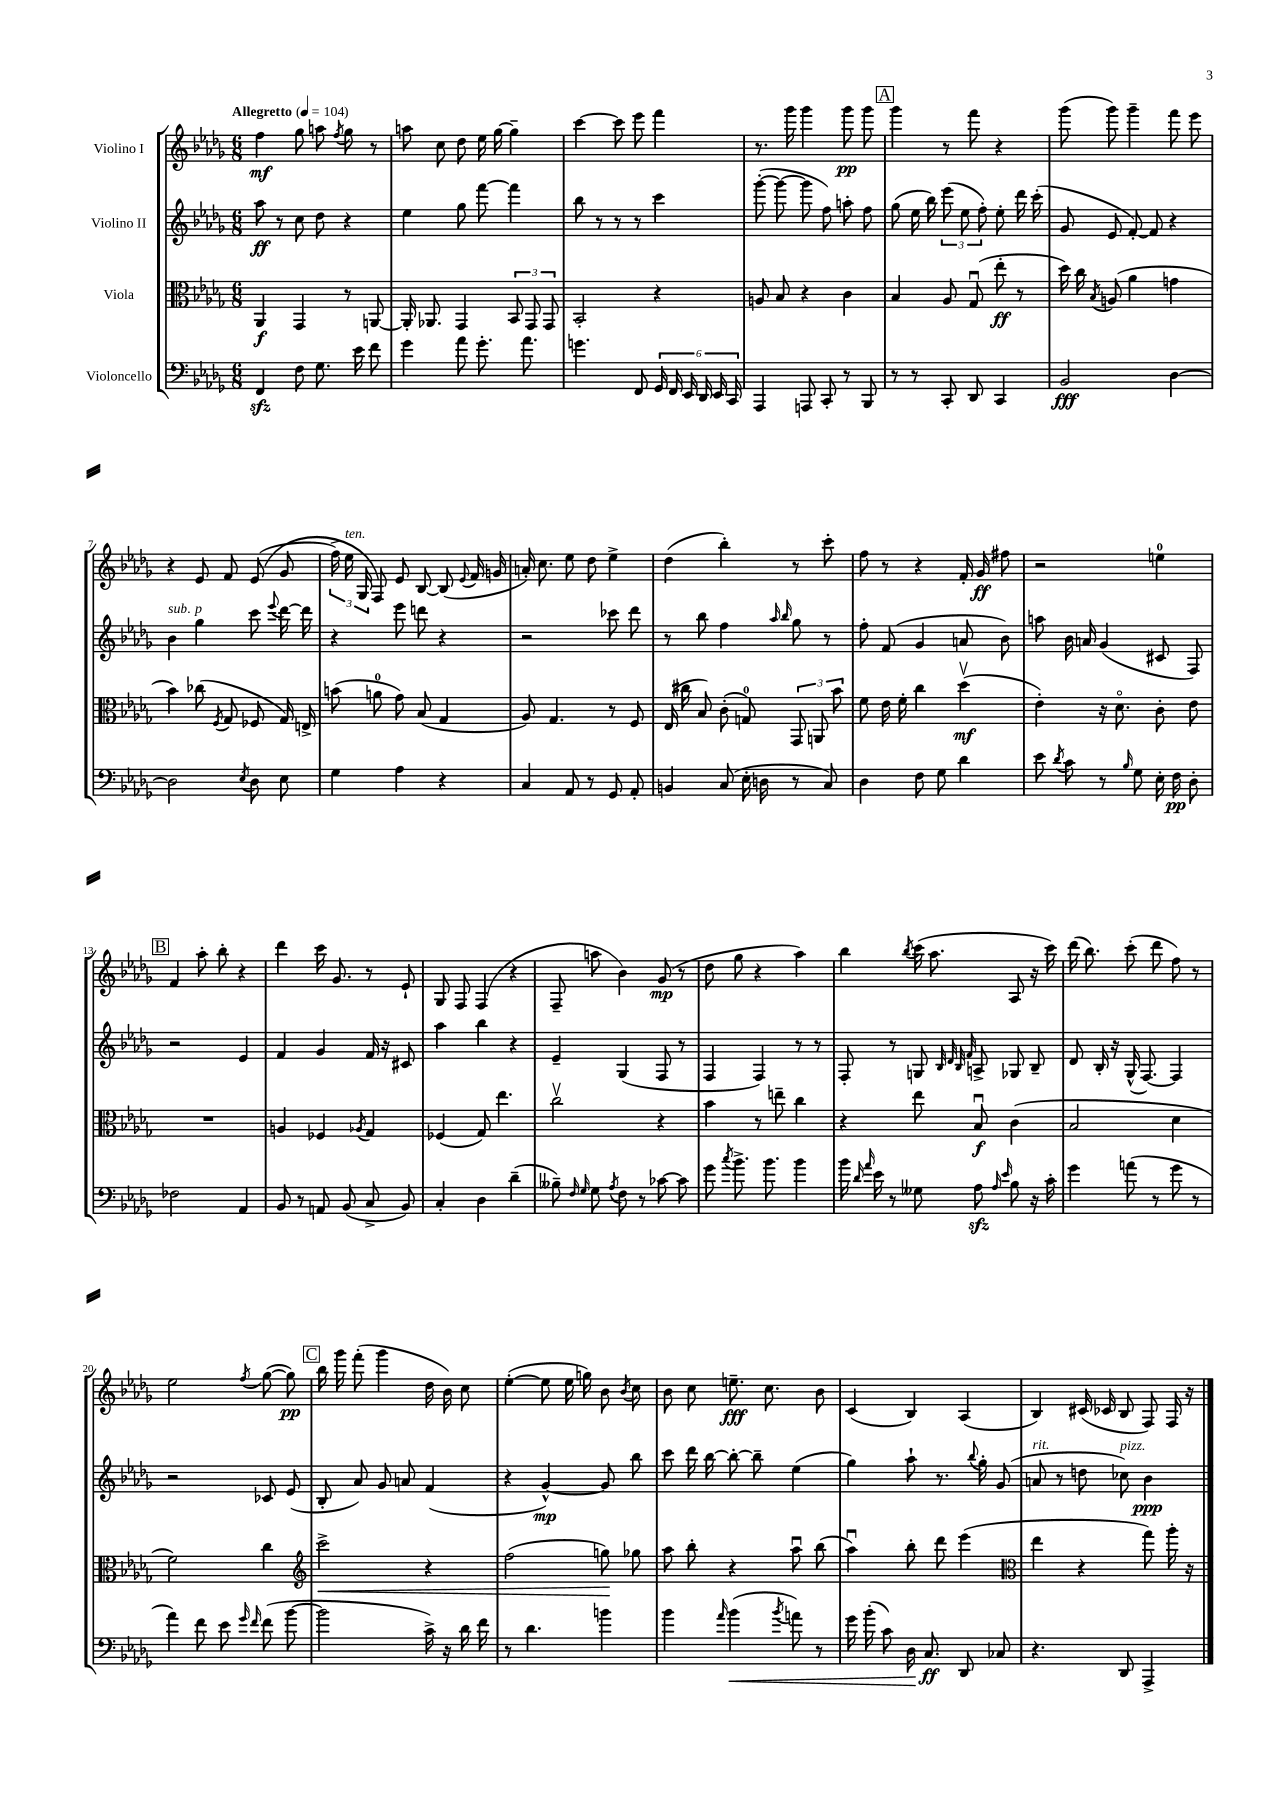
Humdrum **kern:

**kern	**kern	**kern	**kern
*staff4	*staff3	*staff2	*staff1
*clefF4	*clefC3	*clefG2	*clefG2
*k[b-e-a-d-g-]	*k[b-e-a-d-g-]	*k[b-e-a-d-g-]	*k[b-e-a-d-g-]
*M6/8	*M6/8	*M6/8	*M6/8
*MM104	*MM104	*MM104	*MM104
4FF	4AA-	8aa-	4ff
.	.	8r	.
8F	4GG-	8cc	8gg-
8.G-	.	8dd-	8aa
.	.	.	8qff
.	8r	4r	8gg-
16e-	.	.	.
8f	[8AA	.	8r
=	=	=	=
4g-	16AA']	4ee-	8aa
.	8.AA-	.	.
.	.	.	8cc
8a-	4GG-	8gg-	8dd-
8.g-'	.	[8fff	16ee-
.	.	.	[16gg-
.	12BB-	4fff]	4gg-~]
8.a-	.	.	.
.	12GG-	.	.
.	12GG-	.	.
=	=	=	=
4.g	2BB-'	8bb-	[4ccc
.	.	8r	.
.	.	8r	8ccc]
8FF	.	8r	8eee-
24GG-	4r	4ccc	4fff
24FF	.	.	.
24EE-	.	.	.
24DD-	.	.	.
24EE-	.	.	.
24CC	.	.	.
=	=	=	=
4AAA-	8A	([8ggg-'	8.r
.	8B-	8ggg-_	.
.	.	.	16ggg-
8AAA	4r	8ggg-]	4ggg-
8CC'	.	8ff)	.
8r	4c	8aa'	8ggg-
8BBB-	.	8ff	8ggg-
=	=	=	=
8r	4B-	(8gg-	4ggg-
8r	.	16ee-	.
.	.	16bb-)	.
8CC'	8A-	(12eee-	8r
.	.	12ee-	.
8DD-	(8G-u	.	8fff
.	.	12ff')	.
4CC	8ee-'	8ee-'	4r
.	8r	16ddd-	.
.	.	(16ccc'	.
=	=	=	=
2BB-	16dd-)	8g-	(8ggg-
.	16cc	.	.
.	8qB-	.	.
.	(8A	8e-	8ggg-)
.	4a-	[8f')	4ggg-~
.	.	8f]	.
[4D-	4g	4r	8fff
.	.	.	8eee-
=	=	=	=
2D-]	4b-)	4b-	4r
.	(8cc-	4gg-	8e-
.	8qF	.	.
.	8G-	.	8f
8qE-	.	.	.
8D-	8F-	8ccc	&((8e-
.	.	8qqeee-	.
8E-	16G-)	[16ddd-	8g-
.	16E^	16ddd-]	.
=	=	=	=
4G-	(8b	4r	24ff^)
.	.	.	24ee-
.	.	.	24G-
.	8a	.	8F&)
4A-	8g-)	8eee-	8e-
.	(8B-	8ddd	[8B-
4r	4G-	4r	(8B-]
.	.	.	8qqe-
.	.	.	16f
.	.	.	16g
=	=	=	=
4C	8A-)	2r	16a')
.	.	.	8.cc
.	4.G-	.	.
8AA-	.	.	8ee-
8r	.	.	8dd-
8GG-	8r	8ccc-	4ee-^
8AA-'	8F	8ddd-	.
=	=	=	=
4BB	(16E-	8r	(4dd-
.	16cc#	.	.
.	8B-)	8bb-	.
(8C	(8c'	4ff	4bb-')
16E-'	8G)	.	.
16D	.	.	.
.	.	16qqaa-	.
.	.	16qqbb-	.
8r	12GG-	8gg-	8r
.	12AA	.	.
8C)	.	8r	8ccc'
.	12b-	.	.
=	=	=	=
4D-	8f	8ff'	8ff
.	16e-	(8f	8r
.	16f'	.	.
8F	4cc	4g-	4r
8G-	.	.	.
4d-	(4dd-v	8a	16f'
.	.	.	16g-
.	.	8b-)	8ff#
=	=	=	=
8e-	4e-')	8aa	2r
8qd-	.	.	.
8c	.	16b-	.
.	.	16a	.
8r	16r	(4g-	.
.	8.d-o	.	.
16qqB-	.	.	.
8G-	.	.	.
16E-'	8c'	8c#	4ee
16F	.	.	.
8D-'	8e-	8F)	.
=	=	=	=
2F-	2.r	2r	4f
.	.	.	8aa-'
.	.	.	8bb-'
4AA-	.	4e-	4r
=	=	=	=
8BB-	4A	4f	4ddd-
8r	.	.	.
8AA	4F-	4g-	16ccc
.	.	.	8.g-
(8BB-	.	.	.
.	8qA-	.	.
8C^	4G-	16f	8r
.	.	16r	.
8BB-)	.	8c#	8e-`
=	=	=	=
4C'	(4F-	4aa-	8G-
.	.	.	8F
4D-	8G-)	4bb-	(4F
.	4.ee-	.	.
(4d-~	.	4r	4r
=	=	=	=
8B--~)	2ccv	4e-~	8F~
16qqF	.	.	.
16qqG-	.	.	.
8G-	.	.	8aa
8qA-	.	.	.
8F	.	(4G-	4b-)
8r	.	.	.
[8c-	4r	8F	(8g-
8c-]	.	8r	8r
=	=	=	=
8g-	4b-	4F	8dd-
8qcc	.	.	.
8.b-^	.	.	8gg-
.	8r	4F)	4r
8.b-	.	.	.
.	8ee~	.	.
4b-	4cc	8r	4aa-)
.	.	8r	.
=	=	=	=
16b-	4r	8F'	4bb-
16qqd-	.	.	.
16qqa-	.	.	.
16e-	.	.	.
8r	.	8r	.
.	.	.	8qbb-
8G--	8ee-	8G	(16ccc
.	.	.	8.aa-
.	.	32qqB-	.
.	.	32qqd-	.
.	.	32qqB-	.
.	.	32qqf	.
8A-	8B-u	8A^	.
16qqA-	.	.	.
16qqe-	.	.	.
8B-	(4c	8G-	8A-
16r	.	8B-~	16r
16c'	.	.	16ccc)
=	=	=	=
4g-	2B-	8d-	(16ddd-
.	.	.	8.bb-)
.	.	16B-'	.
.	.	16r	.
(8a	.	(16G-^^	(8ccc'
.	.	[8.F)	.
8r	.	.	8ddd-
8g-	4d-	4F]	8ff)
8r	.	.	8r
=	=	=	=
4a-)	2f)	2r	2ee-
8f	.	.	.
8e-	.	.	.
16qqg-	.	.	.
16qqf	.	.	8qff
(8f	4cc	8c-	([8gg-
[8b-	.	(8e-	8gg-])
=	=	=	=
*	*clefG2	*	*
2b-]	2ccc^	8B-'	16bb-
.	.	.	16ggg-
.	.	8a-)	(8fff'
.	.	8g-	4ggg-
.	.	8a	.
16c^)	4r	(4f	16dd-
16r	.	.	16b-)
16d-	.	.	8cc
16f	.	.	.
=	=	=	=
8r	(2ff	4r	([4ee-'
4.d-	.	.	.
.	.	[4g-^^)	8ee-]
.	.	.	16ee-
.	.	.	16gg)
4b	8gg)	8g-]	8b-
.	.	.	8qb-
.	8gg-	8bb-	8cc
=	=	=	=
4b-	8aa-	8ccc	8b-
.	8bb-'	16ddd-	8cc
.	.	[16bb-	.
16qqa-	.	.	.
(4b-	4r	8bb-'_	8.ee~
.	.	8bb-~]	.
.	.	.	8.cc
8qb-	.	.	.
8a)	8aa-u	(4ee-	.
8r	(8bb-	.	8b-
=	=	=	=
16g-	4aa-u)	4gg-)	(4c
(16b-'	.	.	.
8c)	.	.	.
16D-	8bb-'	8aa-`	4B-)
8.C	.	.	.
.	8ddd-	8.r	.
8DD-	(4eee-	.	(4A-
.	.	8qqbb-	.
.	.	16gg-'	.
8C-	.	(8g-	.
=	=	=	=
*	*clefC3	*	*
4.r	4ee-	8a	4B-)
.	.	8r	.
.	4r	8dd	(16c#
.	.	.	16c-
8DD-	.	8cc-)	8B-
4AAA-^	8gg-)	4b-	8F)
.	16aa-'	.	16F
.	16r	.	16r
==	==	==	==
*-	*-	*-	*-
